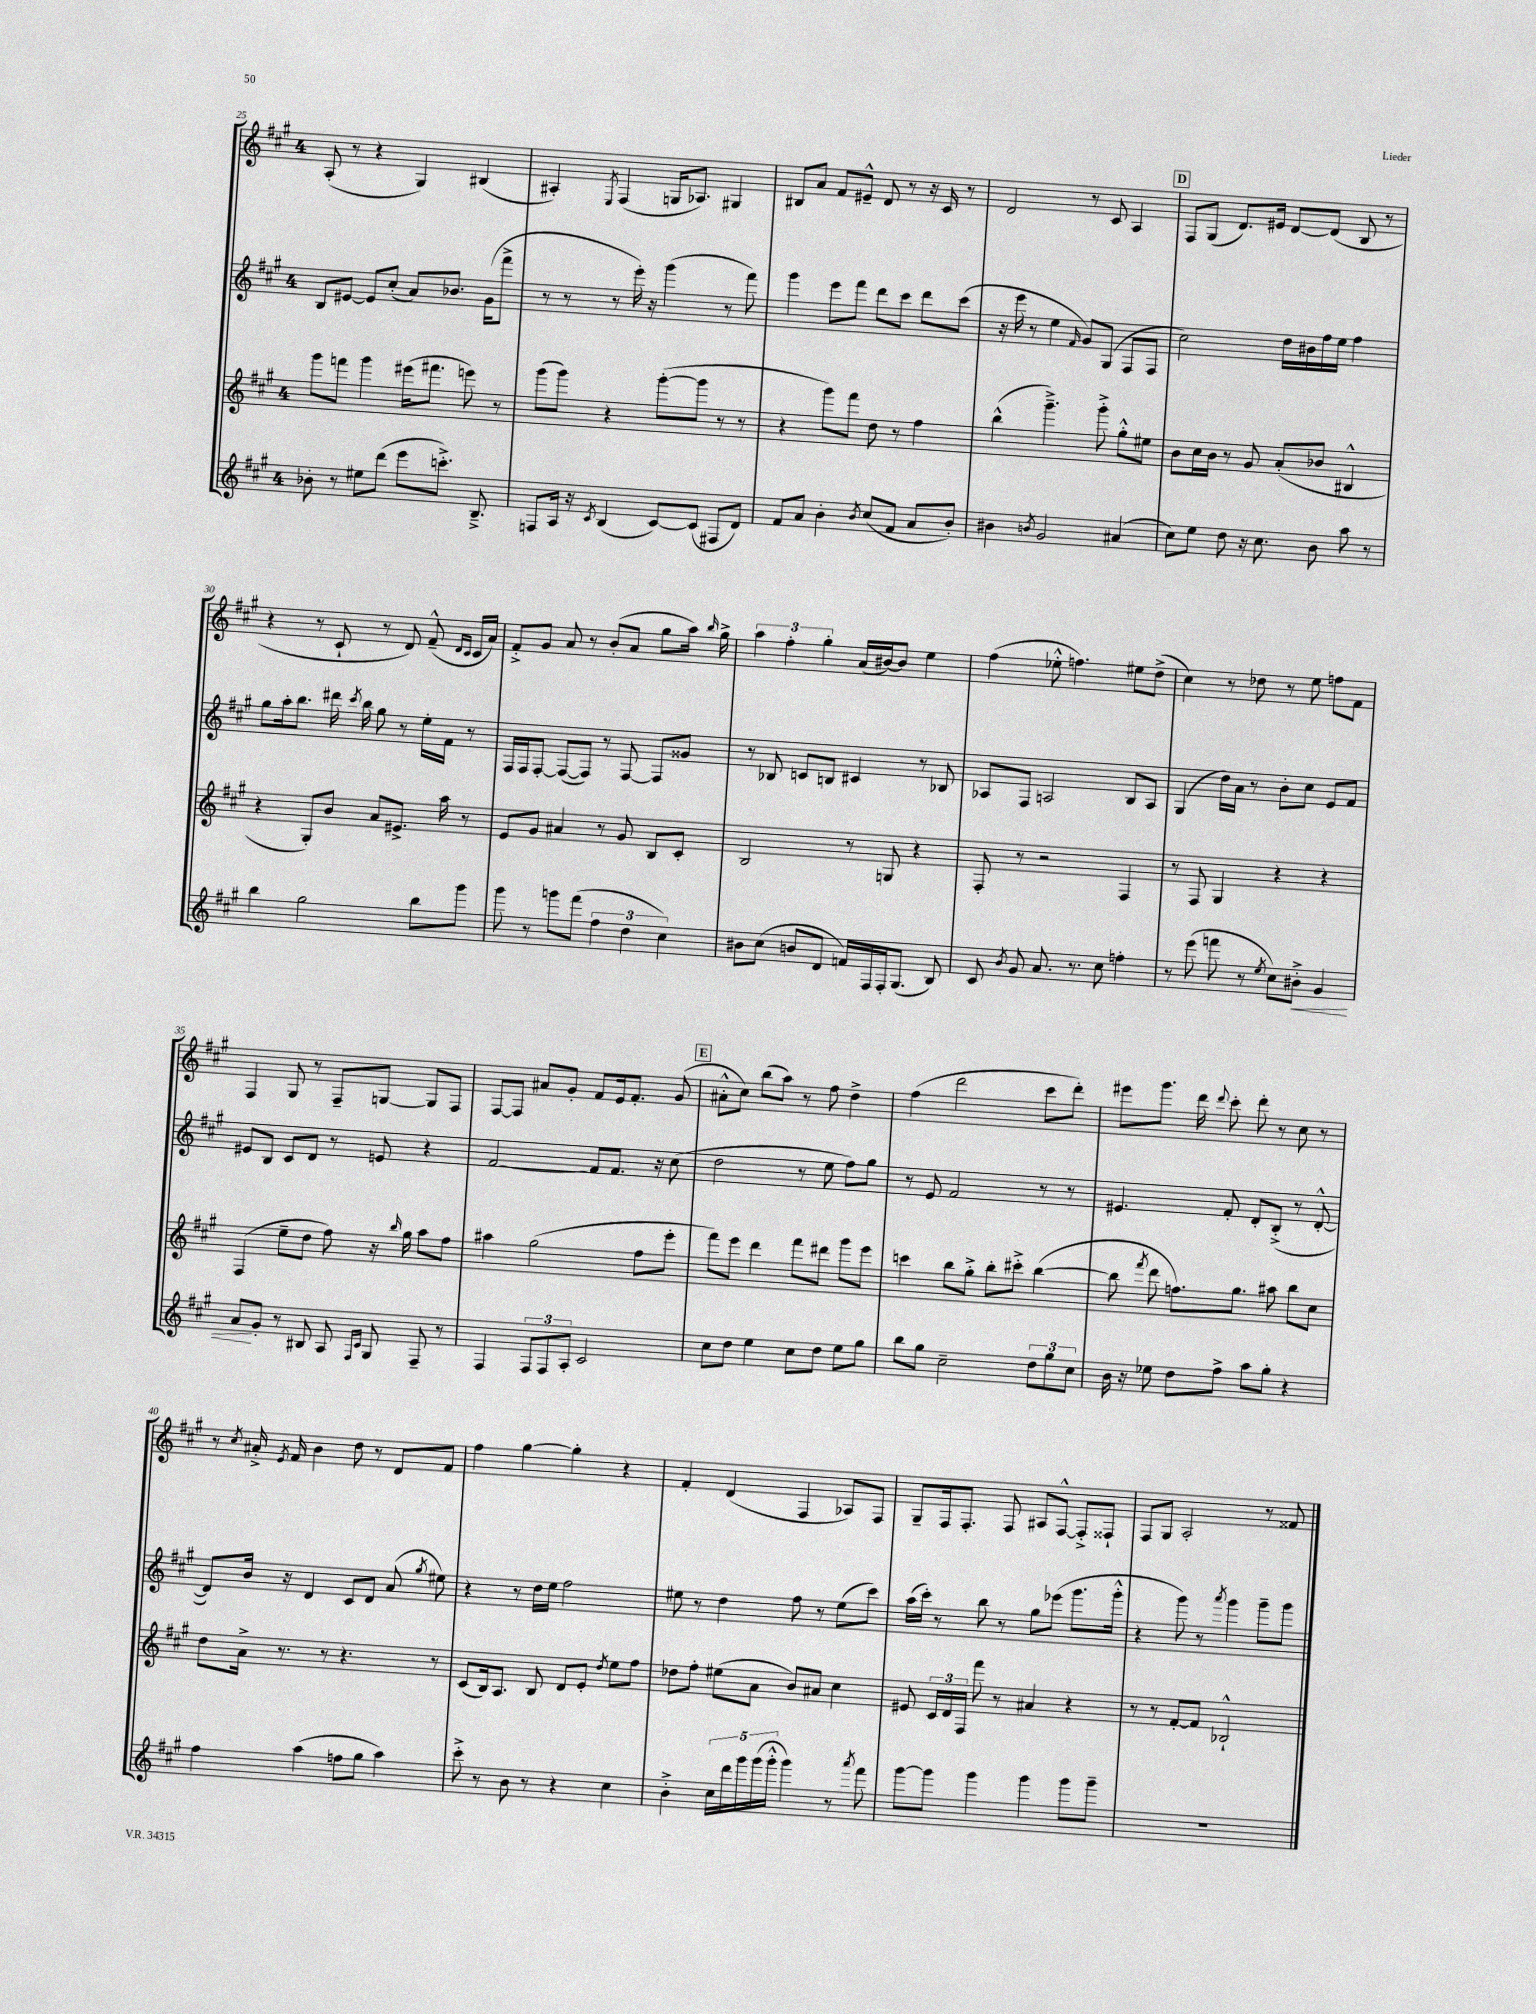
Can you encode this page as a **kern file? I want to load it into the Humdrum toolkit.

**kern	**kern	**kern	**kern
*staff4	*staff3	*staff2	*staff1
*clefG2	*clefG2	*clefG2	*clefG2
*k[f#c#g#]	*k[f#c#g#]	*k[f#c#g#]	*k[f#c#g#]
*M4/4	*M4/4	*M4/4	*M4/4
8b-'	8ggg#	8B	(8A'
8r	8fff	[8e#	8r
8ee#	4ggg#	8e#]	4r
(8ddd	.	(8cc#'	.
8eee	(16eee#	8a)	4G#)
.	8.fff#	.	.
8.ccc'^)	.	8.b-	.
.	8eee)	.	(4B#
8.B~^	.	(16g#	.
.	8r	8fff#^	.
=	=	=	=
8F	(8ggg#	8r	4A#')
16A	8ggg#)	8r	.
16r	.	.	.
8qc#	.	.	8qE
(4B	4r	8r	(4F#
.	.	16eee')	.
.	.	16r	.
[8c#)	([8ggg#'	(4ggg#	16G
.	.	.	8.A-)
(8c#]	8ggg#]	.	.
8F#	8r	8r	4G#
8d)	8r	8fff#)	.
=	=	=	=
8f#	4r	4ggg#	8B#
8a	.	.	8a
4b'	8ggg#)	8eee	8f#
.	8fff#	8fff#	8e#~^^
8qb	.	.	.
(8cc#	8dd	8ddd	8d
8f#	8r	8ccc#	8r
8a	4ff#	8ddd	16r
.	.	.	16c#
8b')	.	(8ccc#	8r
=	=	=	=
4b#	(4bb^^	16r	2d
.	.	16eee	.
.	.	8r	.
8qb	.	.	.
2g#	4.ggg#~^)	4ee	.
.	.	16qqf#	.
.	.	8g#)	8r
.	8ggg#'^	(8G#	8c#
(4a#	8gg#'^^	8F#	4A
.	8ee#	8F#	.
=	=	=	=
8cc#)	8b	2cc#)	8F#
8ee	16cc#	.	(8G#
.	16b	.	.
8dd	8r	.	8.d)
16r	8g#	.	.
8.cc#	.	.	16e#
.	(8a'	16dd	[8d
.	.	16b#	.
8b	8b-	16ff#	(8d]
.	.	16ee	.
8aa	4B#^^	4ff#	8B
8r	.	.	8r
=	=	=	=
4bb	4r	8gg#	4r
.	.	16aa'	.
.	.	8.bb	.
2gg#	8G#')	.	8r
.	8b	16ddd#	8c#`
.	.	8qccc#	.
.	.	16bb	.
.	8a	8gg#	8r
.	8.e#^	8r	8d)
8bb	.	16ee'	(8f#~^^
.	16aa	16f#	.
.	.	.	16qqd
.	.	.	16qqc#
8ggg#	8r	8r	16c#
.	.	.	16a)
=	=	=	=
8ggg#	8e	16F#	8f#'^
.	.	16F#	.
8r	8g#	[8F#'	8g#
8ggg	4a#	(8F#_	8a
(8fff#	.	8F#])	8r
6ff#	8r	8r	(8b'
.	8g#	[8F#	8a
6dd	.	.	.
.	8B	8F#]	8gg#
6cc#)	.	.	.
.	8c#'	8g##	16aa)
.	.	.	16qqbb
.	.	.	16gg#^
=	=	=	=
8b#	2B	8r	6aa
(8cc#	.	8B-	.
.	.	.	6ff#'
8b	.	8c	.
.	.	.	6gg#'
8d	.	8B	.
16f)	8r	4c#	(16a
16F#	.	.	[16b#)
16F#'	8G	.	8b#]
(8.G#	.	.	.
.	4r	8r	4ee
8B)	.	8B-	.
=	=	=	=
8c#	8F#'	8A-	(4ff#
8qb	.	.	.
8g#	8r	8F#	.
8.a	2r	2A	8ee-'^^
.	.	.	4.ff)
8.r	.	.	.
8cc#	.	.	.
4ff'	4F#	8B	8ee#
.	.	8A	(8dd^
=	=	=	=
8r	8r	(4G#	4cc#)
(8eee	8F#	.	.
8fff	4G#	16dd)	8r
.	.	16a	.
8r	.	8r	8dd-
8qee	.	.	.
8cc#)	4r	8b'	8r
8b#'^	.	8cc#	8ee
4g#	4r	8e	8ff
.	.	8f#	8f#
=	=	=	=
8a	(4F#	8e#	4F#
8g#'	.	8B	.
8r	8ee~	8c#	8G#
8B#	8dd	8d	8r
8A	8ff#)	8r	8F#~
16qqF#	.	.	.
16qqc#	.	.	.
8G#	16r	8e	[8G
.	16qqbb	.	.
.	16gg#	.	.
8F#~	8aa	4r	8G]
8r	8ff#	.	8F#
=	=	=	=
4F#	4aa#	[2f#	[8F#
.	.	.	8F#]
12F#	(2gg#	.	8a#
12F#	.	.	.
.	.	.	8g#'
12A'	.	.	.
2c#	.	8f#]	8f#
.	.	8.f#	16e
.	.	.	8.f#'
.	8ff#	.	.
.	.	16r	.
.	8eee'	(8cc#	(8g#
=	=	=	=
8cc#	8fff#)	2dd	8a#'^^
8dd	8eee	.	8cc#)
4ee	4ddd	.	(8bb
.	.	.	8aa)
8cc#	8fff#	8r	8r
8dd	8ddd#	8ee	8ff#
8ee	8ggg#	8ff#)	4dd^
8gg#	8eee	8gg#	.
=	=	=	=
8bb	4ccc	8r	(4ff#
8gg#	.	8e	.
2cc#~	8bb	2f#	2ddd
.	8gg#'^	.	.
.	8bb'	.	.
.	8ccc#'^	.	.
12dd	([4bb	8r	8ccc#
12gg#	.	.	.
.	.	8r	8ddd')
12cc#	.	.	.
=	=	=	=
16b	8bb]	4.e#	8eee#
16r	.	.	.
.	8qfff#	.	.
8ee-	8ddd	.	8.ggg#
8dd	8.ff)	.	.
.	.	.	16ddd
.	.	.	8qqddd
8ff#^	.	8f#'	8ccc#'
.	8.gg#	.	.
8aa	.	8d'	8ddd'
8gg#'	8aa#	(8B'^	8r
4r	8bb	8r	8cc#
.	8cc#	[8d'^^	8r
=	=	=	=
4ff#	8dd	8d])	8r
.	.	.	8qcc#
.	16a^	16b	16a#'^
.	.	.	8qe
.	8.r	16r	16f#
(4aa	.	4d	4b
.	8r	.	.
8ff	4.r	8c#	8dd
8gg#	.	8d	8r
4aa)	.	(8a	8d
.	.	8qgg#	.
.	8r	8ee#)	8f#
=	=	=	=
8ccc#'^	(8c#	4r	4ff#
8r	16B)	.	.
.	8.A	.	.
8b	.	8r	[4gg#
8r	8B	16dd	.
.	.	16ee	.
4r	8d	2ff#	4gg#']
.	8e'	.	.
.	8qdd	.	.
4cc#	8ee	.	4r
.	8ff#	.	.
=	=	=	=
4b'^	8dd-	8ee#	4f#'
.	8ff#'	8r	.
20cc#	(8ee#	4dd	(4d
20ddd	.	.	.
20ggg#	.	.	.
.	8a	.	.
(20ggg#	.	.	.
20ggg#'^^	.	.	.
4ggg#)	8b)	8ff#	4F#
.	8a#	8r	.
8r	4cc#	(8ee#	8A-)
8qaaa	.	.	.
8fff#	.	8ccc#)	8F#
=	=	=	=
[8ggg#	8e#	(16aa	8G#~
.	.	16ccc#')	.
8ggg#]	24c#	8r	16F#
.	24d	.	.
.	.	.	8.F#'
.	24F#	.	.
4ggg#	8fff#	8bb	.
.	8r	8r	8F#
4ggg#	4a#	8gg#	8A#
.	.	(8eee-	[8F#^^
8ggg#	4r	8.ggg#	8F#'^]
8ggg#~	.	.	8F##`
.	.	16ggg#'^^	.
=	=	=	=
1r	8r	4r	8F#
.	8r	.	8G#
.	[8f#'	8ggg#)	2A'
.	8f#]	8r	.
.	.	8qaaa	.
.	2B-`^^	4ggg#	.
.	.	8ggg#~	8r
.	.	8ggg#	8f##
==	==	==	==
*-	*-	*-	*-
